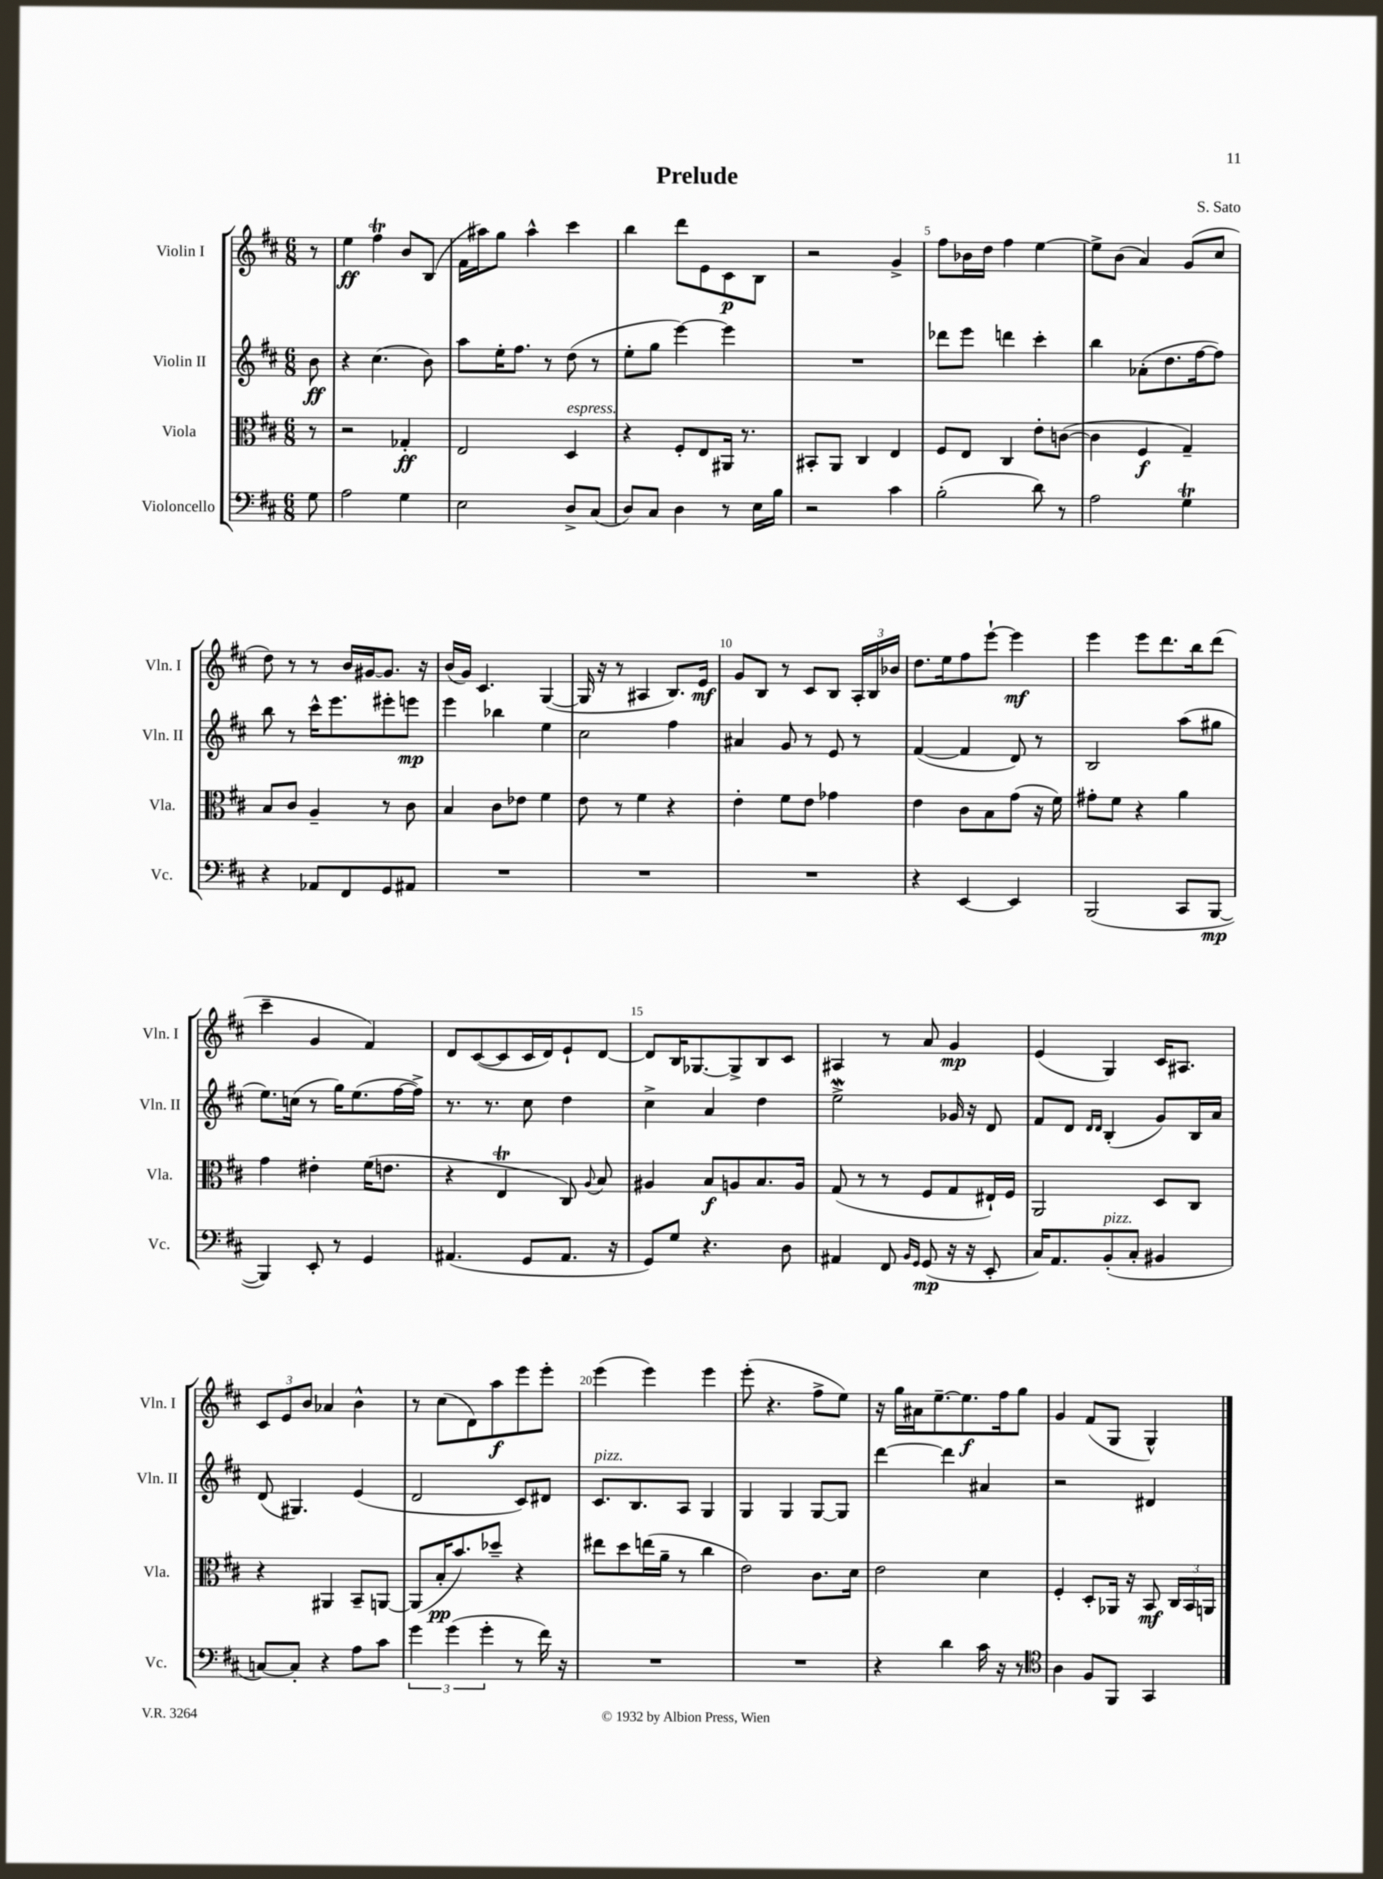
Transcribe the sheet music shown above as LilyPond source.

\header { title = "Prelude" composer = "S. Sato" }
<<
\new StaffGroup <<
\new Staff = "s0" \with { instrumentName = "Violin I" shortInstrumentName = "Vln. I" } {
    \clef treble \key d \major \numericTimeSignature \time 6/8 \partial 8
    \autoBeamOff r8 |
    e''4\ff fis''4\trill b'8[ b8]( |
    fis'16[ ais''16) g''8] ais''4-^ cis'''4 |
    b''4 d'''8[ e'8 cis'8\p b8] |
    r2 g'4-> |
    fis''8[ bes'16 d''16] fis''4 e''4~ |
    e''8[-> b'8]( a'4) g'8[( cis''8] |
    d''8) r8 r8 b'16[ gis'16~ gis'8.] r16 |
    b'16[( g'16]) cis'4. g4~( |
    g16 r16 r8 ais4 b8.[) e'16]\mf |
    g'8[ b8] r8 cis'8[ b8] \tuplet 3/2 { a16[-. b16 bes'16] } |
    d''8.[ e''16 fis''8 e'''8]~-! e'''4\mf |
    e'''4 e'''8[ d'''8. b''16 d'''8]( |
    cis'''4-- g'4 fis'4) |
    d'8[ cis'8~( cis'8 cis'16 d'16) e'8-! d'8]~ |
    d'8[ b16 ges8.~ ges8-> b8 cis'8] |
    ais4 r8 a'8 g'4\mp |
    e'4( g4) cis'16[ ais8.] |
    \tuplet 3/2 { cis'8[ e'8 b'8] } aes'4 b'4-^ |
    r8 cis''8[( d'8) a''8\f e'''8 e'''8]-. |
    e'''4( e'''4) e'''4 |
    e'''8-.( r4. fis''8[-> e''8]) |
    r16 g''16[ ais'16 e''8.~-- e''8.\f fis''16 g''8] |
    g'4 fis'8[( g8] g4-^) \bar "|." |
}
\new Staff = "s1" \with { instrumentName = "Violin II" shortInstrumentName = "Vln. II" } {
    \clef treble \key d \major \numericTimeSignature \time 6/8 \partial 8
    \autoBeamOff b'8\ff |
    r4 cis''4.( b'8) |
    a''8[ e''16-. fis''8.] r8 d''8( r8 |
    e''8[-. g''8] e'''4~) e'''4 |
    R2. |
    des'''8[ e'''8] d'''4 cis'''4-. |
    b''4 aes'8[-.( d''8. fis''16~ fis''8]) |
    b''8 r8 cis'''16[-^ e'''8. eis'''8-. e'''8]\mp |
    e'''4 bes''4 e''4 |
    cis''2 fis''4 |
    ais'4 g'8 r8 e'8 r8 |
    fis'4~( fis'4 d'8) r8 |
    b2 a''8[( gis''8] |
    e''8.[) c''16]( r8 g''16[) e''8.( fis''16~ fis''16]->) |
    r8. r8. cis''8 d''4 |
    cis''4-> a'4 d''4 |
    e''2->\mordent ges'16 r16 d'8 |
    fis'8[ d'8] \grace { d'16[ d'16] } b4-.( g'8[) b16 a'16] |
    d'8( gis4.) e'4( |
    d'2 cis'8[) dis'8] |
    cis'8.[^\markup { \italic "pizz." } b8. a8] g4 |
    g4 g4 g8[~ g8] |
    d'''4~ d'''4 ais'4 |
    r2 dis'4 \bar "|." |
}
\new Staff = "s2" \with { instrumentName = "Viola" shortInstrumentName = "Vla." } {
    \clef alto \key d \major \numericTimeSignature \time 6/8 \partial 8
    \autoBeamOff r8 |
    r2 ges4-.\ff |
    e2 d4^\markup { \italic "espress." } |
    r4 fis8[-. e8 ais,16] r8. |
    bis,8[-. a,8] cis4 e4 |
    fis8[ e8] cis4 e'8[-. c'8]~( |
    c'4 fis4\f g4--) |
    b8[ cis'8] a4-- r8 cis'8 |
    b4 cis'8[ ees'8] fis'4 |
    e'8 r8 fis'4 r4 |
    e'4-. fis'8[ e'8] ges'4 |
    e'4 cis'8[ b8 g'8]( r16 fis'16) |
    gis'8[-. fis'8] r4 a'4 |
    g'4 eis'4-. fis'16[( e'8.] |
    r4 e4\trill cis8) \appoggiatura { a8 } b8 |
    ais4 b8[\f a8 b8. a16] |
    g8( r8 r8 fis8[ g8 eis16-!) fis16] |
    a,2 d8[ cis8] |
    r4 ais,4 b,8[-- a,8]~ |
    a,8[( b16-.\pp b'8.) des''8]-- r4 |
    eis''8[ d''8 e''16( a'16]-- r8 cis''4 |
    e'2) cis'8.[ d'16] |
    e'2 d'4 |
    fis4-. d8[-. aes,16] r16 b,8\mf \tuplet 3/2 { cis16[ b,16 a,16] } \bar "|." |
}
\new Staff = "s3" \with { instrumentName = "Violoncello" shortInstrumentName = "Vc." } {
    \clef bass \key d \major \numericTimeSignature \time 6/8 \partial 8
    \autoBeamOff g8 |
    a2 g4 |
    e2 d8[-> cis8]( |
    d8[) cis8] d4 r8 e16[ b16] |
    r2 cis'4 |
    b2-.( d'8) r8 |
    a2 g4\trill |
    r4 aes,8[ fis,8 g,8 ais,8] |
    R2. |
    R2. |
    R2. |
    r4 e,4~ e,4 |
    b,,2( cis,8[ b,,8]~\mp |
    b,,4) e,8-. r8 g,4 |
    ais,4.( g,8[ ais,8.] r16 |
    g,8[) g8] r4. d8 |
    ais,4 fis,8 \grace { b,16[ g,16] } g,8\mp( r16 r16 e,8-. |
    cis16[) a,8. b,8-.^\markup { \italic "pizz." }( cis8]-. bis,4 |
    c8[~) c8]-. r4 a8[ cis'8] |
    \tuplet 3/2 { g'4 g'4( g'4-. } r8 fis'16) r16 |
    R2. |
    R2. |
    r4 d'4 cis'16 r16 r8 |
    \clef tenor a4 fis8[ fis,8] g,4 \bar "|." |
}
>>
>>
\layout { \context { \Score \override BarNumber.break-visibility = ##(#f #t #t) barNumberVisibility = #(every-nth-bar-number-visible 5) } }
